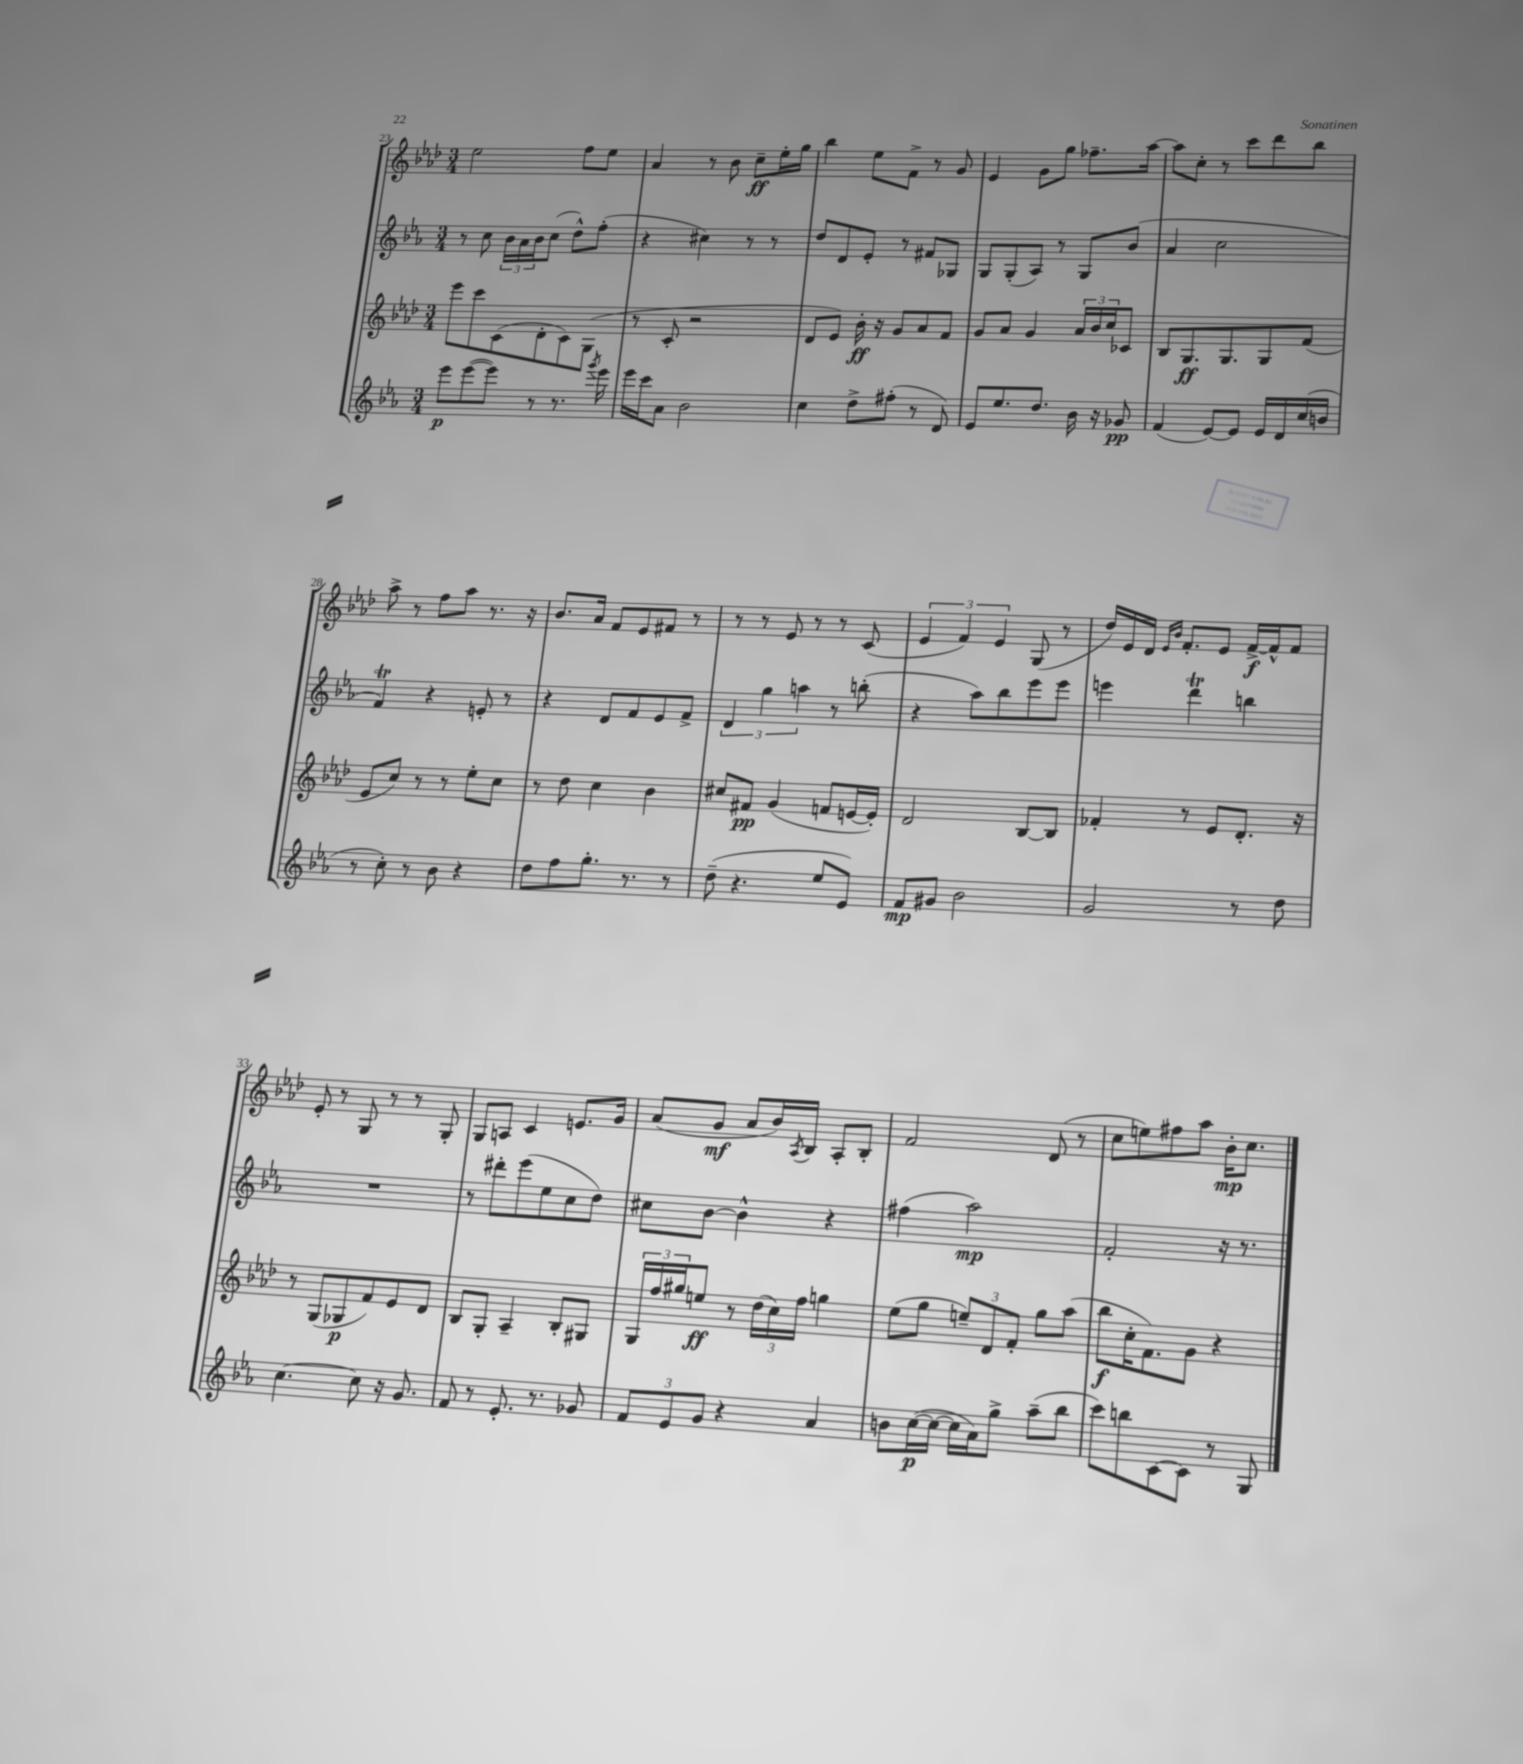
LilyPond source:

<<
\new StaffGroup <<
\new Staff = "s0" {
    \clef treble \key aes \major \numericTimeSignature \time 3/4
    ees''2 f''8 ees''8 |
    aes'4 r8 bes'8 c''8--\ff ees''16-. g''16 |
    bes''4 ees''8 f'8-> r8 g'8 |
    ees'4 g'8 g''8 fes''8.-- aes''16~ |
    aes''8 c''8-. r8 c'''8 des'''8 bes''8 |
    aes''8-> r8 f''8 aes''8 r8. r16 |
    bes'8. aes'16 f'8 ees'8 fis'8 r8 |
    r8 r8 ees'8 r8 r8 c'8( |
    \tuplet 3/2 { ees'4 f'4) ees'4 } g8( r8 |
    des''16) ees'16 des'16 \grace { ees'16 bes'16 } f'8.-. ees'8 f'16~->\f f'16-^ f'8 |
    ees'8-. r8 g8 r8 r8 g8-. |
    g8 a8 c'4 e'8. g'16 |
    aes'8( g'8\mf aes'8 bes'16) \acciaccatura { aes8 } bes16 aes8-. bes8-. |
    f'2 des'8( r8 |
    c''8 e''8) fis''8 aes''8 bes'16-.\mp c''8. \bar "|." |
}
\new Staff = "s1" {
    \clef treble \key ees \major \numericTimeSignature \time 3/4
    r8 c''8 \tuplet 3/2 { bes'16 aes'16 bes'16 } c''8( d''8-^) f''8-.( |
    r4 cis''4) r8 r8 |
    d''8 d'8 ees'8-. r8 fis'8 ges8 |
    g8 g8-.( aes8) r8 g8 bes'8( |
    aes'4 c''2 |
    f'4\trill) r4 e'8-. r8 |
    r4 d'8 f'8 ees'8 f'8-> |
    \tuplet 3/2 { d'4 g''4 a''4 } r8 b''8-.( |
    r4 aes''8) bes''8 ees'''8 ees'''8 |
    e'''4 d'''4\trill b''4 |
    R2. |
    r8 dis'''8-. ees'''8( ees''8 c''8 d''8) |
    cis''8 bes'8~ bes'4-^ r4 |
    fis''4( aes''2\mp) |
    f'2-. r16 r8. \bar "|." |
}
\new Staff = "s2" {
    \clef treble \key aes \major \numericTimeSignature \time 3/4
    ees'''8 c'''8 c'8( des'8-. c'8) g8( |
    r8 c'8-. r2 |
    des'8 ees'8) bes'16-.\ff r16 g'8 aes'8 f'8 |
    g'8 aes'8 g'4 \tuplet 3/2 { aes'16 bes'16 c''16 } ces'8 |
    bes8 g8.\ff g8. g8 f'8( |
    ees'8 c''8) r8 r8 ees''8-. c''8 |
    r8 des''8 c''4 bes'4 |
    cis''8 fis'8\pp g'4( f'8 e'16~ e'16-.) |
    des'2 bes8~ bes8 |
    fes'4-. r8 ees'8 des'8.-. r16 |
    r8 g8( ges8\p f'8) ees'8 des'8 |
    bes8 g8-. aes4-- bes8-. gis8 |
    \tuplet 3/2 { g16 f''16 gis''16 } e''8\ff r8 \tuplet 3/2 { des''16( c''16) f''16 } g''4 |
    ees''8( g''8 \tuplet 3/2 { e''8--) des'8 f'8-. } g''8 aes''8( |
    bes''8\f c''16-. f'8.) g'8 r4 \bar "|." |
}
\new Staff = "s3" {
    \clef treble \key ees \major \numericTimeSignature \time 3/4
    ees'''8\p ees'''8~( ees'''8) r8 r8. \acciaccatura { g'''8 } ees'''16 |
    ees'''16 c'''16 aes'8 bes'2 |
    c''4 d''8-> fis''8-.( r8 d'8) |
    ees'8 ees''8. d''8. bes'16 r16 ges'8\pp |
    f'4( ees'8~) ees'8 ees'16 d'16 c''16( b'16 |
    r8 c''8-.) r8 bes'8 r4 |
    d''8 f''8 g''8.-. r8. r8 |
    d''8--( r4. ees''8 ees'8) |
    f'8\mp gis'8 bes'2 |
    g'2 r8 d''8 |
    c''4.~ c''8 r16 g'8. |
    f'8 r8 ees'8.-. r8. ges'8 |
    \tuplet 3/2 { f'8 ees'8 g'8 } r4 aes'4 |
    b'8 c''16~\p( c''16~ c''16 aes'16) g''8-> aes''8--( bes''8 |
    c'''8) b''8 c'8~ c'8 r8 g8 \bar "|." |
}
>>
>>
\layout { \context { \Score currentBarNumber = #23 } }
